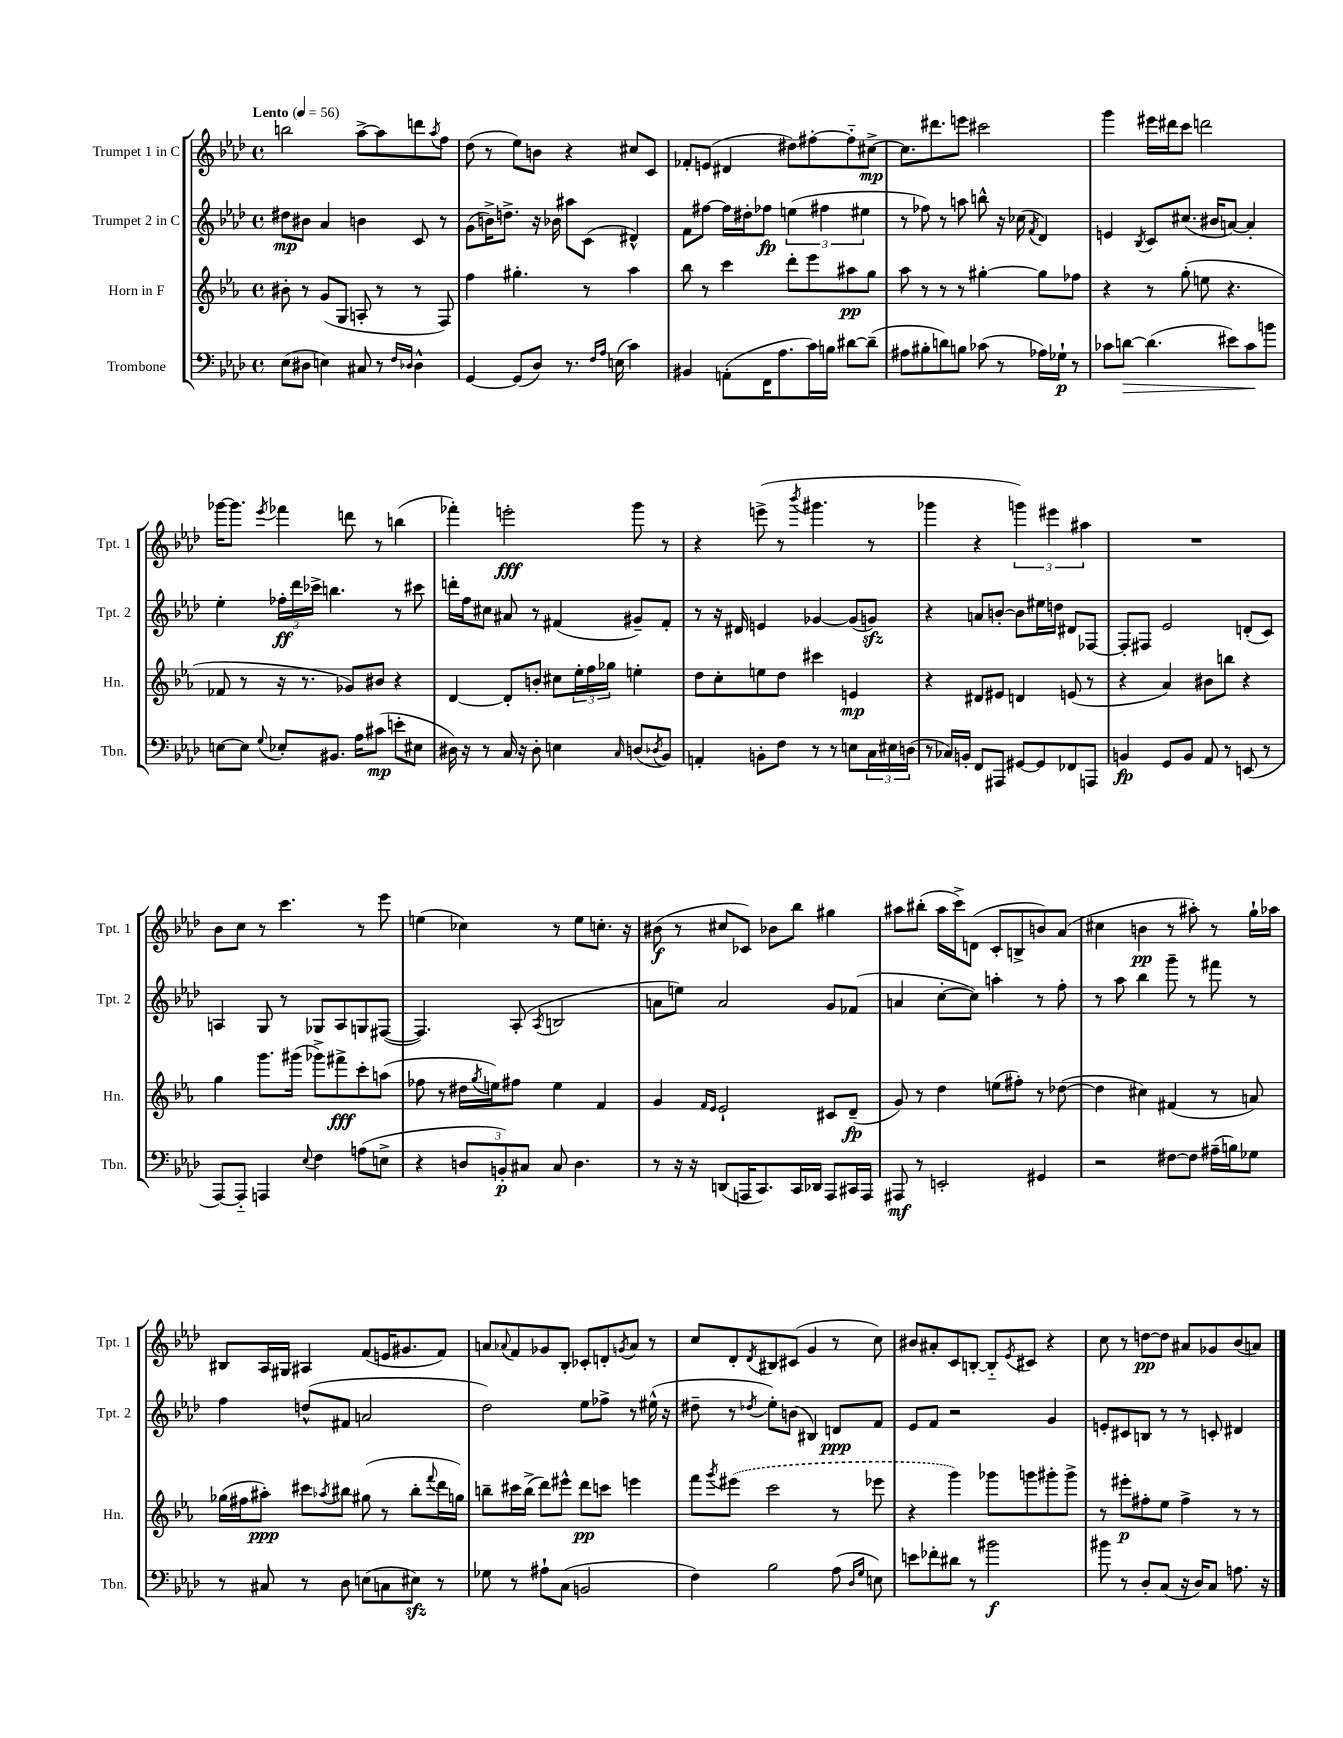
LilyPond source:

<<
\new StaffGroup <<
\new Staff = "s0" \with { instrumentName = "Trumpet 1 in C" shortInstrumentName = "Tpt. 1" } {
    \clef treble \key aes \major \defaultTimeSignature \time 4/4 \tempo "Lento" 4 = 56
    b''2 aes''8~-> aes''8 d'''8 \acciaccatura { aes''8 } f''8 |
    des''8( r8 ees''8) b'8 r4 cis''8 c'8 |
    fes'8-. e'8( dis'4 dis''8) fis''8~-. fis''8-_ cis''8~->\mp |
    cis''8. dis'''8. e'''8 cis'''2 |
    g'''4 eis'''16 dis'''16 c'''8 d'''2 |
    ges'''16~ ges'''8. \acciaccatura { ees'''8 } fes'''4 d'''8 r8 b''4( |
    fes'''4-.) e'''2-.\fff g'''8 r8 |
    r4 e'''8->( r8 \acciaccatura { bes'''8 } gis'''4. r8 |
    ges'''4 r4 \tuplet 3/2 { g'''4) eis'''4 ais''4 } |
    R1 |
    bes'8 c''8 r8 c'''4. r8 ees'''8 |
    e''4( ces''4) r8 e''8 c''8.-. r16 |
    bis'8\f( r8 cis''8 ces'8) bes'8 bes''8 gis''4 |
    ais''8 bis''8-.( ais''16 c'''16->) d'8( c'8-. b8-> b'8) aes'8( |
    cis''4 b'4\pp r8 ais''8-.) r8 g''16-! aes''16 |
    bis8 aes16 gis16 ais4 f'8( e'16 gis'8. f'8) |
    a'8 \appoggiatura { aes'8 } f'8 ges'8 bes8-. ces'8-. d'8-. \acciaccatura { g'8 } aes'8 r8 |
    c''8 des'8-. \acciaccatura { des'8 } bis8 cis'8( g'4 r8 c''8) |
    bis'8 ais'8-. c'8 b8~-. b8-_ \acciaccatura { ees'8 } cis'8 r4 |
    c''8 r8 d''8~\pp d''8 ais'8 ges'8 bes'8( a'8) \bar "|." |
}
\new Staff = "s1" \with { instrumentName = "Trumpet 2 in C" shortInstrumentName = "Tpt. 2" } {
    \clef treble \key aes \major \defaultTimeSignature \time 4/4
    dis''8\mp bis'8 aes'4 b'4 c'8 r8 |
    g'8( b'16->) d''8.-> r16 bes'16 ais''8 c'8( dis'4-^) |
    f'8 fis''8~ fis''16 dis''16-. fes''8\fp \tuplet 3/2 { e''4( fis''4 eis''4 } |
    r8 fes''8) r8 a''8 b''8-^ r16 ces''16( \acciaccatura { f'8 } des'4) |
    e'4 \acciaccatura { bes8 } c'8 cis''8.( bis'16 a'8~) a'4-. |
    ees''4-. \tuplet 3/2 { fes''16-.\ff des'''16 ces'''16-> } b''4. r8 cis'''8 |
    d'''16-. f''16 cis''8 ais'8 r8 fis'4( gis'8--) fis'8-. |
    r8 r16 dis'16 e'4 ges'4~ ges'8( g'8\sfz) |
    r4 a'8 b'8~-. b'8 eis''16 d''16 dis'8 fes8~ |
    fes8-. fis8 ees'2 d'8-.( c'8) |
    a4 g8 r8 ges8 a8 g8 fis8~( |
    fis4.) aes8-.( \acciaccatura { aes8 } b2 |
    a'8 e''8) a'2 g'8 fes'8( |
    a'4 c''8~-. c''8) a''4-. r8 f''8-. |
    r8 aes''8 bes''4 g'''8-- r8 fis'''8 r8 |
    f''4 d''8-^( fis'8 a'2 |
    des''2) ees''8 fes''8-> r8 eis''16-^( r16 |
    dis''8-- r8 \acciaccatura { des''8 } ees''8-.) b'8( bis4) d'8\ppp f'8 |
    ees'8 f'8 r2 g'4 |
    e'8-. cis'8 b8 r8 r8 c'8-. dis'4 \bar "|." |
}
\new Staff = "s2" \with { instrumentName = "Horn in F" shortInstrumentName = "Hn." } {
    \clef treble \key ees \major \defaultTimeSignature \time 4/4
    bis'8-. r8 g'8( g8 a8-. r8 r8 f8) |
    f''4 gis''4.-. r8 aes''4 |
    bes''8 r8 c'''4 d'''8-. ees'''8 ais''8\pp g''8 |
    aes''8 r8 r8 r8 gis''4~-. gis''8 fes''8 |
    r4 r8 g''8-.( e''8 r4. |
    fes'8 r8 r16 r8. ges'8) bis'8 r4 |
    d'4~ d'8-. b'8-. cis''8 \tuplet 3/2 { ees''16-. f''16 ges''16 } e''4-. |
    d''8 c''8-. e''8 d''8 cis'''4 e'4\mp |
    r4 dis'8 eis'8 d'4 e'8( r8 |
    r4 aes'4) bis'8 b''8 r4 |
    g''4 g'''8. gis'''16( ges'''8->) fis'''8->\fff c'''8-. a''8( |
    fes''8 r8 dis''16 \acciaccatura { g''8 } e''16) fis''8 e''4 f'4 |
    g'4 \grace { f'16 ees'16 } ees'2-! cis'8 d'8--\fp( |
    g'8) r8 d''4 e''8( fis''8-.) r8 des''8~( |
    des''4 cis''4) fis'4( r8 a'8) |
    ges''16( fis''16 ais''8-.\ppp) cis'''8 \acciaccatura { aes''8 } bis''8 gis''8( r8 bis''8-. \appoggiatura { f'''8 } d'''16 g''16) |
    b''8-- cis'''16 b''16->( d'''8) eis'''8-^ d'''8\pp c'''8 e'''4 |
    f'''8 \acciaccatura { g'''8 } \once \slurDashed eis'''8( c'''2 r8 ees'''8 |
    r4 g'''4) ges'''8 g'''8 gis'''8-. gis'''8-> |
    r8 eis'''8-.\p fis''8-. ees''8 fis''4-> r8 r8 \bar "|." |
}
\new Staff = "s3" \with { instrumentName = "Trombone" shortInstrumentName = "Tbn." } {
    \clef bass \key aes \major \defaultTimeSignature \time 4/4
    ees8( dis8 e4) cis8 r8 \grace { f16 des16 } des4-^ |
    g,4~ g,8( des8) r8. \grace { f16 aes16 } e16( c'4) |
    bis,4 a,8-.( f,16 aes8. c'16) b16 dis'8~ dis'8--( |
    ais8 bis8-. d'8) b8 ces'8( r8 aes16) ges16-!\p r8 |
    ces'8 d'8~\> d'4.( eis'8) ces'8\! b'8 |
    e8~ e8 \appoggiatura { g8 } ees8-. bis,8. aes16 cis'8\mp( e'8-. eis8 |
    dis16) r16 r8 c16 r16 dis8-. e4 \grace { c16 } d8( \acciaccatura { des8 } bes,8) |
    a,4-. b,8-. f8 r8 r8 e8 \tuplet 3/2 { c16 eis16 d16( } |
    r8 ces16) b,16-. f,8 ais,,8 gis,8~ gis,8 fes,8 a,,8 |
    b,4\fp g,8 b,8 aes,8 r8 e,8( r8 |
    aes,,8~) aes,,8-_ a,,4 \appoggiatura { ees8 } f4 a8( e8-> |
    r4 \tuplet 3/2 { d8 b,8-.\p) cis8 } cis8 d4. |
    r8 r16 r16 d,8( a,,16 c,8.) c,16 des,16 a,,8 cis,16 a,,16 |
    ais,,8\mf r8 e,2-. gis,4 |
    r2 fis8~ fis8 ais16--( b16) ges8 |
    r8 cis8 r8 des8 e8( c8 eis8\sfz) r8 |
    ges8 r8 ais8-! c8( b,2 |
    f4) bes2 aes8( \grace { des16 g16 } e8) |
    e'8 fes'8-. dis'8 r8 bis'2\f |
    bis'8 r8 des8-. c8( r16 des16) c8 a8. r16 \bar "|." |
}
>>
>>
\layout { \context { \Score \remove "Bar_number_engraver" } }
